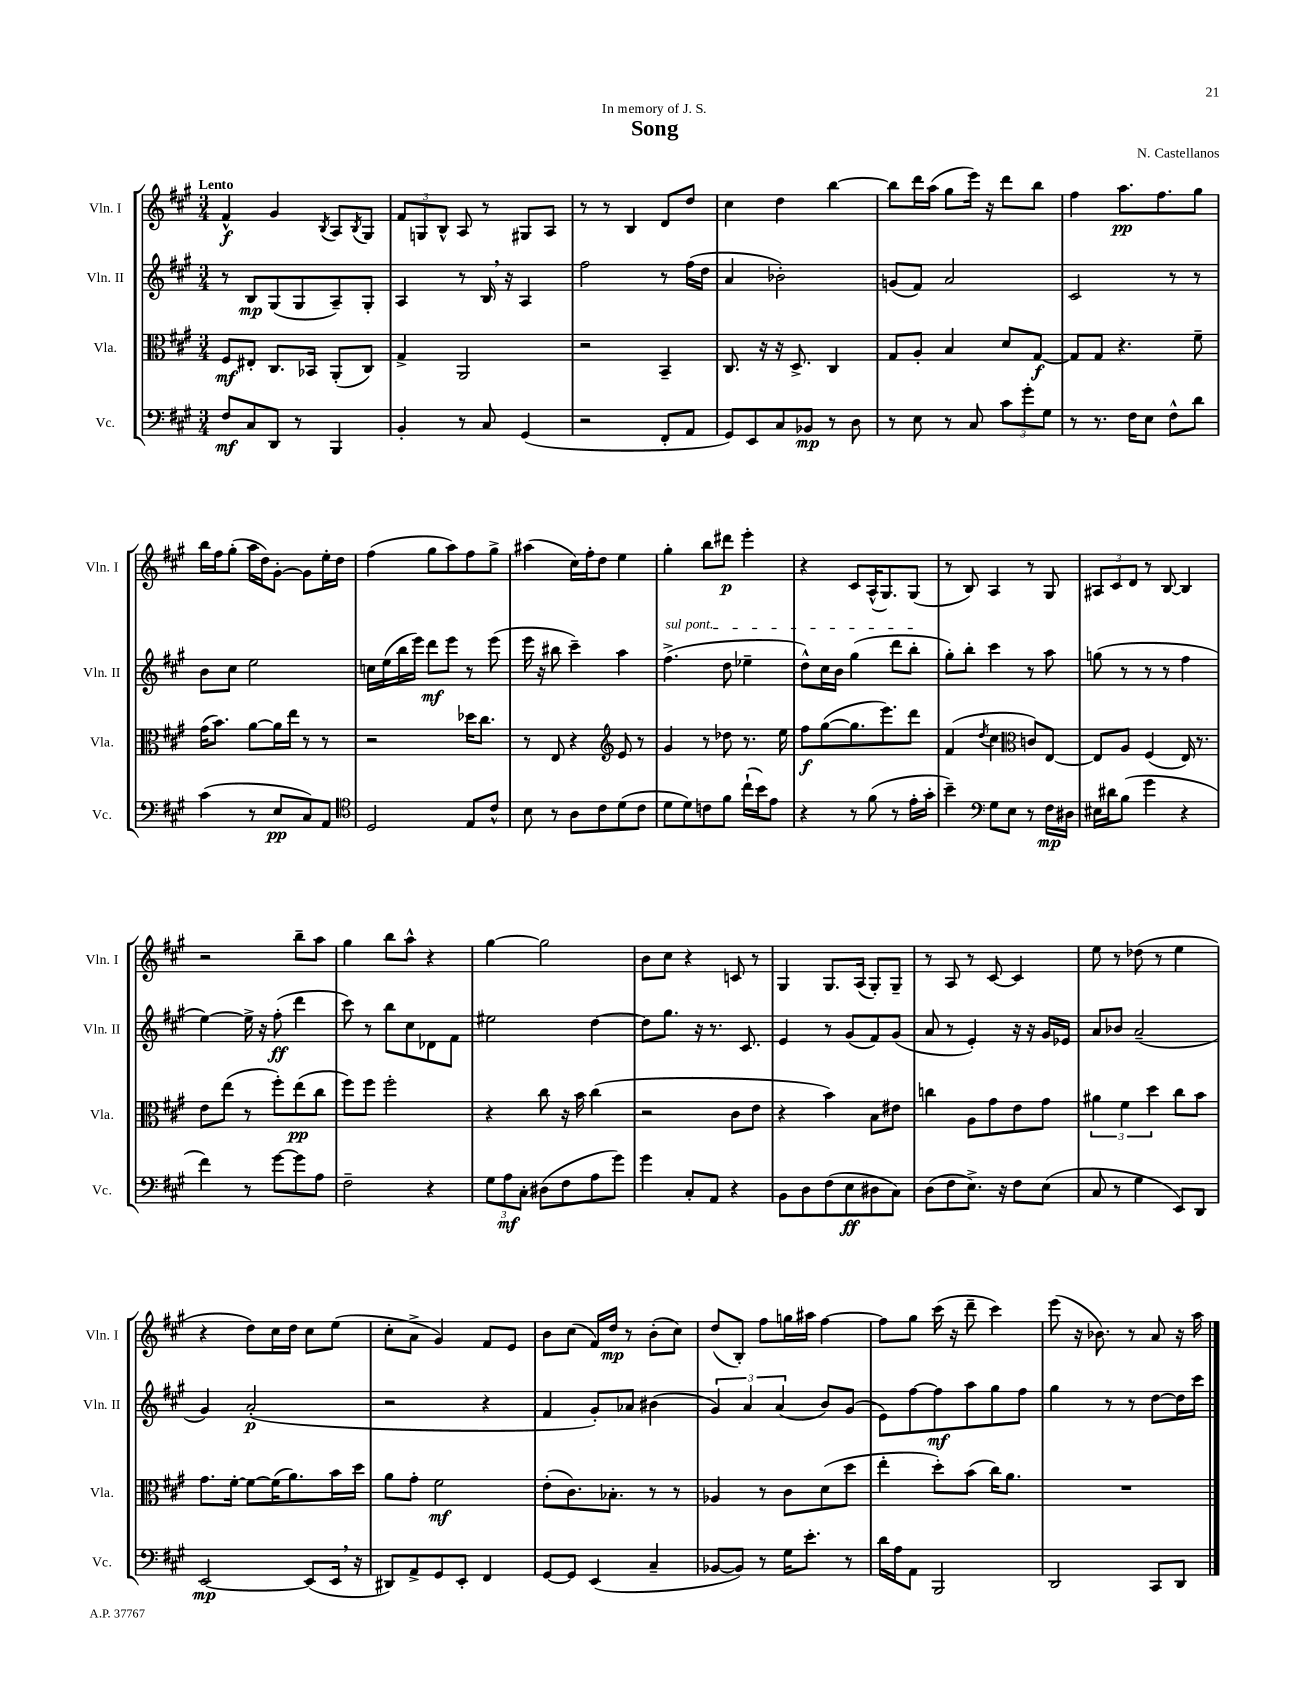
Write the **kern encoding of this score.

**kern	**kern	**kern	**kern
*staff4	*staff3	*staff2	*staff1
*clefF4	*clefC3	*clefG2	*clefG2
*k[f#c#g#]	*k[f#c#g#]	*k[f#c#g#]	*k[f#c#g#]
*M3/4	*M3/4	*M3/4	*M3/4
8F#/L	8F#/L	8r	4f#^^/
8C#/	8E#'/J	8B/L	.
8DD/J	8.C#/L	(8G#/	4g#/
8r	.	8G#/	.
.	16BB-/Jk	.	.
.	.	.	8qB/
4BBB/	(8AA'/L	8A~/)	8A/L
.	.	.	8qB/
.	8C#/J)	8G#'/J	8G#/J
=	=	=	=
4BB'/	4G#^/	4A/	12f#/L
.	.	.	12G/
.	.	.	12B^^/J
8r	2AA/	8r	8A/
8C#/	.	16B/	8r
.	.	16r	.
(4GG#/	.	4A/	8G#/L
.	.	.	8A/J
=	=	=	=
2r	2r	2ff#\	8r
.	.	.	8r
.	.	.	4B/
8FF#'/L	4BB~/	8r	8d/L
8AA/J	.	(16ff#\LL	8dd/J
.	.	16dd\JJ	.
=	=	=	=
8GG#/L)	8.C#/	4a/	4cc#\
8EE/	.	.	.
.	16r	.	.
8C#/	16r	2b-'\)	4dd\
.	8.D^/	.	.
8BB-/J	.	.	.
8r	4C#/	.	[4bb\
8D\	.	.	.
=	=	=	=
8r	8G#/L	(8g/L	8bb\]L
8E\	8A'/J	8f#/J)	16ddd\L
.	.	.	(16aa\JJ
8r	4B/	2a/	8gg#\L
8C#/	.	.	16eee\Jk)
.	.	.	16r
12c#\L	8d/L	.	8ddd\L
12g#'\	.	.	.
.	[8G#/J	.	8bb\J
12G#\J	.	.	.
=	=	=	=
8r	8G#/]L	2c#/	4ff#\
8.r	8G#/J	.	.
.	4.r	.	8.aa\L
16F#\LK	.	.	.
8E\J	.	.	.
.	.	.	8.ff#\
8F#^^\L	.	8r	.
8d\J	8f#~\	8r	8gg#\J
=	=	=	=
(4c#\	(16g#\LK	8b\L	16bb\LL
.	8.b\J)	.	16ff#\J
.	.	8cc#\J	(8gg#'\J
8r	[8a\L	2ee\	16aa\LL
.	.	.	16dd\J)
8E/L	16a\]L	.	[8g#'\J
.	16ee\JJ	.	.
8C#/)	8r	.	8g#\]L
8AA/J	8r	.	16ee'\L
.	.	.	16dd\JJ
=	=	=	=
*clefC4	*	*	*
2D/	2r	16cc\LL	(4ff#\
.	.	(16ee\	.
.	.	16bb\	.
.	.	16eee\JJ)	.
.	.	8ddd\L	8gg#\L
.	.	8eee\J	8aa\)
8E/L	16dd-\LK	8r	8ff#\
.	8.cc#\J	.	.
8c#^^/J	.	(8eee\	8gg#^\J
=	=	=	=
8B\	8r	16eee\	(4aa#\
.	.	16r	.
8r	8E/	8bb#\	.
8A\L	4r	4ccc#~\)	16cc#\LL)
.	.	.	16ff#'\J
8c#\	.	.	8dd\J
*	*clefG2	*	*
(8d\	8e/	4aa\	4ee\
8c#\J	8r	.	.
=	=	=	=
8d\L	4g#/	(4.ff#^\	4gg#'\
8d\)	.	.	.
8c\	8r	.	8bb\L
8f#\J	8dd-\	8dd\	8ddd#\J
(16cc#`\LL	8.r	4ee-~\	4eee'\
16b\J)	.	.	.
8e\J	.	.	.
.	16ee\	.	.
=	=	=	=
4r	8ff#\L	8dd^^\L)	4r
.	([8gg#\	16cc#\L	.
.	.	16b\JJ	.
8r	8.gg#\]	(4gg#\	8c#/L
(8f#\	.	.	(16A^^/K
.	8.eee\)	.	8.G#/)
8r	.	8ddd\L	.
16e'\LL	8ddd\J	8bb'\J	(8G#/J
16g#'\JJ	.	.	.
=	=	=	=
4b~\)	(4f#/	8gg#'\L)	8r
.	.	8bb'\J	8B/)
*clefF4	*	*	*
.	8qdd/	.	.
8G#\L	4cc#\	4ccc#\	4A/
8E\J	.	.	.
*	*clefC3	*	*
8r	8c/L)	8r	8r
16F#\LL	[8E/J	8aa\	8G#/
16D#\JJ	.	.	.
=	=	=	=
16E#\LL	8E/]L	(8gg\	12A#/L
16d#\J	.	.	.
.	.	.	12c#/
(8B\J	8A/J	8r	.
.	.	.	12d/J
4g#\	(4F#/	8r	8r
.	.	8r	[8B/
4r	16E/)	4ff#\	4B/]
.	8.r	.	.
=	=	=	=
4f#\)	8e\L	[4ee\)	2r
.	(8ee\J	.	.
8r	8r	16ee^\]	.
.	.	16r	.
[8g#\L	8ff#'\L)	(8ff#'\	.
8g#\]	(8ee\	4ddd\	8bb~\L
8A\J	8cc#\J	.	8aa\J
=	=	=	=
2F#~\	8ff#\L)	8ccc#\)	4gg#\
.	8ff#\J	8r	.
.	2ff#'\	8bb\L	8bb\L
.	.	8cc#\	8aa^^\J
4r	.	8d-\	4r
.	.	8f#\J	.
=	=	=	=
12G#\L	4r	2ee#\	[4gg#\
12A\	.	.	.
12C#'\J	.	.	.
(8D#\L	8cc#\	.	2gg#\]
8F#\	16r	.	.
.	16b\	.	.
8A\	(4cc#\	[4dd\	.
8g#\J)	.	.	.
=	=	=	=
4g#\	2r	8dd\]L	8b\L
.	.	8.gg#\J	8cc#\J
8C#'/L	.	.	4r
.	.	16r	.
8AA/J	.	8.r	.
4r	8c#\L	.	8c/
.	.	8.c#/	.
.	8e\J	.	8r
=	=	=	=
8BB\L	4r	4e/	4G#/
8D\	.	.	.
(8F#\	4b\)	8r	8.G#/L
8E\	.	(8g#/L	.
.	.	.	(16A/Jk
8D#\	8B\L	8f#/)	8G#'/L)
8C#\J)	8e#\J	(8g#/J	8G#~/J
=	=	=	=
(8D\L	4cc\	8a/	8r
8F#\	.	8r	8A/
8.E^\J)	8A\L	4e'/)	8r
.	8g#\	.	[8c#/
16r	.	.	.
8F#\L	8e\	16r	4c#/]
.	.	16r	.
(8E\J	8g#\J	16g#/LL	.
.	.	16e-/JJ	.
=	=	=	=
8C#/	6a#\	8a/L	8ee\
8r	.	8b-/J	8r
.	6f#\	.	.
4G#\	.	(2a~/	(8dd-\
.	6dd\	.	.
.	.	.	8r
8EE/L)	8cc#\L	.	4ee\
8DD/J	8b\J	.	.
=	=	=	=
[2EE/	8.g#\L	4g#/)	4r
.	[16f#'\Jk	.	.
.	8f#\_L	(2a'/	8dd\L)
.	(16f#\]K	.	16cc#\L
.	8.a\)	.	16dd\JJ
(8EE/]L	.	.	8cc#\L
16EE/Jk	16b\L	.	(8ee\J
16r	16dd\JJ	.	.
=	=	=	=
8DD#/L)	8a\L	2r	8cc#'\L
8AA^/	8g#'\J	.	8a^\J
8GG#/	2f#\	.	4g#/)
8EE'/J	.	.	.
4FF#/	.	4r	8f#/L
.	.	.	8e/J
=	=	=	=
[8GG#/L	(8e'\L	4f#/	8b\L
8GG#/]J	8.c#\)	.	(8cc#\J
(4EE/	.	8g#'/L)	16f#/LL)
.	8.B-'\J	.	16dd/JJ
.	.	8a-/J	8r
4C#~/	8r	(4b#\	(8b'\L
.	8r	.	8cc#\J)
=	=	=	=
[8BB-/L	4A-/	6g#/)	(8dd/L
8BB-/]J)	.	.	8B'/J)
.	.	6a/	.
8r	8r	.	8ff#\L
.	.	(6a/	.
16G#\LK	8c#\L	.	16gg\L
8.e'\J	.	.	16aa#\JJ
.	(8d\	8b/L)	[4ff#\
8r	8dd\J	(8g#/J	.
=	=	=	=
16d\LL	4ee'\	8e\L)	8ff#\]L
16A\J	.	.	.
8AA\J	.	[8ff#\	8gg#\J
2BBB/	8dd'\L)	8ff#\]	(16ccc#\
.	.	.	16r
.	(8b\J	8aa\	8ddd~\
.	16cc#\LK)	8gg#\	4ccc#\)
.	8.a\J	.	.
.	.	8ff#\J	.
=	=	=	=
2DD/	2.r	4gg#\	(8eee\
.	.	.	16r
.	.	.	8.b-\)
.	.	8r	.
.	.	8r	8r
8CC#/L	.	[8dd\L	8a/
8DD/J	.	16dd\]L	16r
.	.	16ccc#\JJ	16aa\
==	==	==	==
*-	*-	*-	*-
